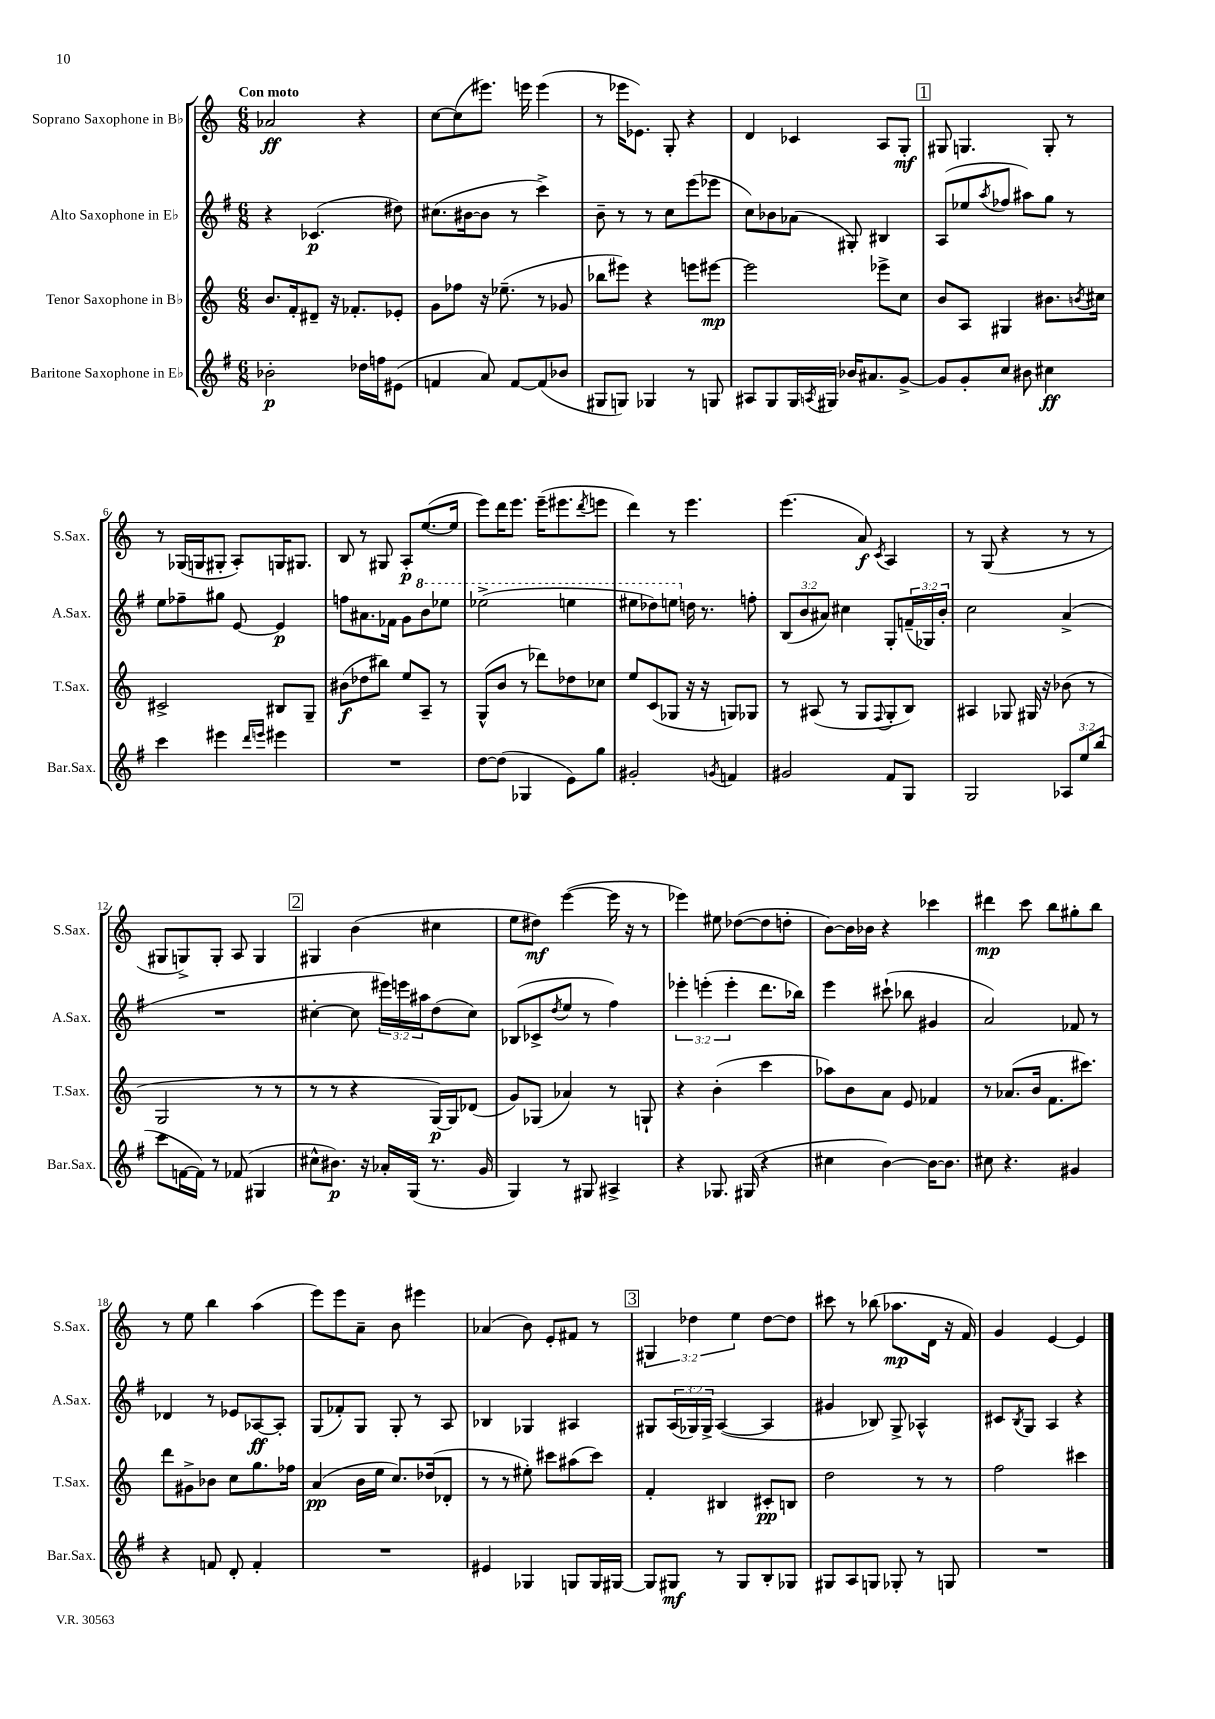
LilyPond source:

<<
\new StaffGroup <<
\new Staff = "s0" \with { instrumentName = "Soprano Saxophone in Bb" shortInstrumentName = "S.Sax." } {
    \clef treble \key c \major \numericTimeSignature \time 6/8 \override Staff.TupletNumber.text = #tuplet-number::calc-fraction-text \tempo "Con moto"
    aes'2\ff r4 |
    c''8~ c''8( eis'''8.) e'''16 e'''4( |
    r8 ees'''16 ees'8.) g8-. r4 |
    d'4 ces'4 a8 g8-.\mf |
    \mark \markup { \box "1" } gis8 g4. g8-. r8 |
    r8 ges16( g16 gis8-. a8-.) g16 gis8. |
    b8 r8 gis8 a8-.\p e''8.~( e''16 |
    e'''8) d'''16 e'''8. e'''16--( eis'''8. \acciaccatura { d'''8 } e'''8 |
    d'''4) r8 e'''4. |
    e'''4.( a'8\f) \acciaccatura { c'8 } a4 |
    r8 g8( r4 r8 r8 |
    gis8 g8->) g8-. a8 g4 |
    \mark \markup { \box "2" } gis4 b'4( cis''4 |
    e''8 dis''8\mf) e'''4~( e'''16 r16 r8 |
    ees'''4) eis''8 des''8~( des''8 d''8-. |
    b'8~) b'16 bes'16 r4 ces'''4 |
    dis'''4\mp c'''8 b''8 gis''8-. b''8 |
    r8 e''8 b''4 a''4( |
    e'''8) e'''8 a'8-- b'8 eis'''4 |
    aes'4( b'8) e'8-. fis'8 r8 |
    \mark \markup { \box "3" } \tuplet 3/2 { gis4 des''4 e''4 } des''8~ des''8 |
    cis'''8 r8 bes''8( aes''8.\mp d'16 r16 f'16) |
    g'4 e'4~ e'4 \bar "|." |
}
\new Staff = "s1" \with { instrumentName = "Alto Saxophone in Eb" shortInstrumentName = "A.Sax." } {
    \clef treble \key g \major \numericTimeSignature \time 6/8 \override Staff.TupletNumber.text = #tuplet-number::calc-fraction-text
    r4 ces'4.\p( dis''8) |
    cis''8.( bis'16~ bis'8 r8 c'''4->) |
    b'8-- r8 r8 c''8 e'''8( ees'''8 |
    c''8) bes'8 aes'8( gis8-.) bis4 |
    \mark \markup { \box "1" } a8( ees''8 \acciaccatura { a''8 } fes''8 ais''8) g''8 r8 |
    e''8 fes''8-- gis''8 e'8~ e'4\p |
    f''8 ais'8. fes'16 g'8 \ottava #1 b''8 ees'''8 |
    ees'''2->( e'''4 |
    eis'''8 des'''8) e'''8 \ottava #0 d''!16 r8. f''8-. |
    \tuplet 3/2 { b8( b'8 ais'8) } cis''4 g8-. \tuplet 3/2 { f'16--( ges16) b'16-. } |
    c''2 a'4->( |
    R2. |
    \mark \markup { \box "2" } cis''4~-. cis''8 \tuplet 3/2 { eis'''16) e'''16 ais''16 } d''8( cis''8) |
    bes8( ces'8-> \acciaccatura { d''8 } e''8 r8 fis''4) |
    \tuplet 3/2 { ees'''4-. e'''4-.( e'''4-. } d'''8. bes''16) |
    e'''4 cis'''8-!( bes''8 gis'4 |
    a'2) fes'8 r8 |
    des'4 r8 ees'8 aes8~\ff aes8-. |
    g8( fes'8-.) g8 g8-. r8 a8 |
    bes4 ges4 ais4 |
    \mark \markup { \box "3" } gis8 \tuplet 3/2 { a16( ges16) ges16-> } a4~( a4 |
    gis'4 bes8) g8-> aes4-^ |
    cis'8 \acciaccatura { b8 } g8 a4 r4 \bar "|." |
}
\new Staff = "s2" \with { instrumentName = "Tenor Saxophone in Bb" shortInstrumentName = "T.Sax." } {
    \clef treble \key c \major \numericTimeSignature \time 6/8
    b'8. f'16-. dis'8-- r16 fes'8.-. ees'8-. |
    g'8 fes''8 r16 ees''8.--( r8 ges'8 |
    bes''8 eis'''8) r4 e'''8 eis'''8~\mp |
    eis'''2 ees'''8-> c''8 |
    \mark \markup { \box "1" } b'8 a8 gis4 bis'8. \acciaccatura { b'8 } cis''16 |
    cis'2-> bis8 g8-- |
    bis'8\f( des''8 bis''8) e''8 a8-- r8 |
    g8-^( b'8 r8 des'''8) des''8 ces''8 |
    e''8 c'8( ges8 r16 r16 g8) ges8 |
    r8 ais8( r8 g8 \appoggiatura { f8 } g8-. b8) |
    ais4 ges8 gis16 r16 bes'8( r8 |
    g2 r8 r8 |
    \mark \markup { \box "2" } r8 r8 r4 g16~\p) g16 des'8( |
    g'8) ges8( aes'4) r8 g8-! |
    r4 b'4-.( c'''4 |
    aes''8) b'8 a'8 e'8 fes'4 |
    r8 aes'8.( b'16 f'8. cis'''8.) |
    d'''8 gis'8-> bes'8 c''8 g''8. fes''16 |
    a'4\pp( b'16 e''16 c''8.) des''16( des'8-. |
    r8 r8 eis''8-.) cis'''8 ais''8( cis'''8) |
    \mark \markup { \box "3" } f'4-. bis4 cis'8-.\pp b8 |
    d''2 r8 r8 |
    f''2 cis'''4 \bar "|." |
}
\new Staff = "s3" \with { instrumentName = "Baritone Saxophone in Eb" shortInstrumentName = "Bar.Sax." } {
    \clef treble \key g \major \numericTimeSignature \time 6/8 \override Staff.TupletNumber.text = #tuplet-number::calc-fraction-text
    bes'2-.\p des''16 f''16 eis'8( |
    f'4 a'8) f'8~ f'8( bes'8 |
    gis8 g8) ges4 r8 g8 |
    ais8 g8 g16 \acciaccatura { a8 } gis16 bes'16 ais'8. g'8~-> |
    \mark \markup { \box "1" } g'8 g'8-. c''8 bis'8 cis''4\ff |
    c'''4 eis'''4 \grace { d'''16 e'''16 } eis'''4 |
    R2. |
    d''8~ d''8( ges4 e'8) g''8 |
    gis'2-. \acciaccatura { g'8 } f'4 |
    gis'2 fis'8 g8 |
    g2 \tuplet 3/2 { aes8 e''8 b''8( } |
    c'''8 f'16~ f'16) r8 fes'8( gis4 |
    \mark \markup { \box "2" } cis''8-^ bis'8.\p) r16 aes'16-. g16( r8. g'16 |
    g4) r8 gis8 ais4-> |
    r4 ges8. gis16( r4 |
    cis''4 b'4~) b'16~ b'8. |
    cis''8 r4. gis'4 |
    r4 f'8 d'8-. f'4-. |
    R2. |
    eis'4 ges4 g8 g16 gis16~ |
    \mark \markup { \box "3" } gis8 gis8\mf r8 gis8 b8-. ges8 |
    gis8 a8 g8 ges8-. r8 g8 |
    R2. \bar "|." |
}
>>
>>
